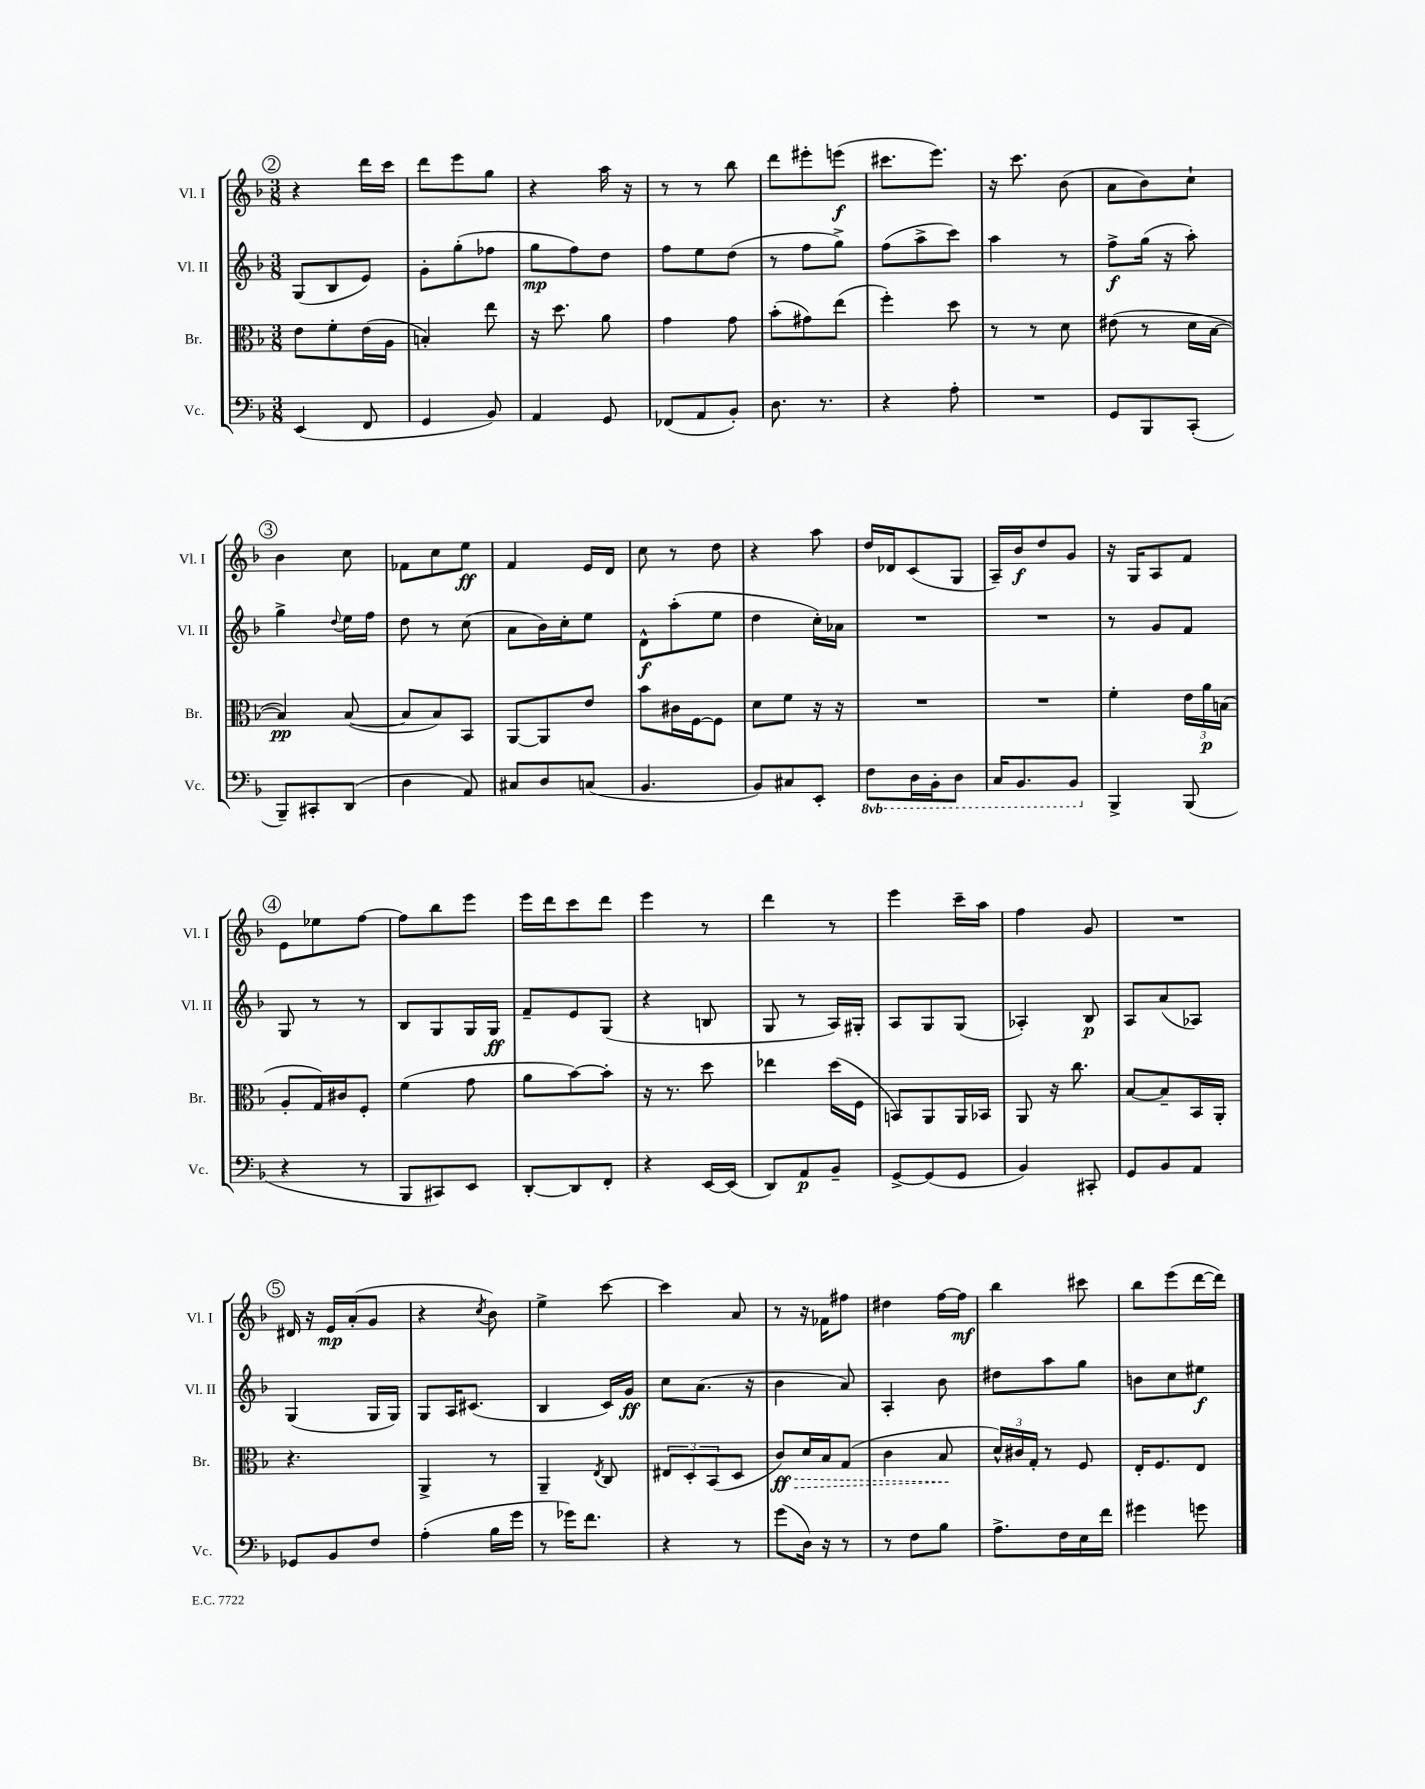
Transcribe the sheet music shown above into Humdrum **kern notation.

**kern	**kern	**kern	**kern
*staff4	*staff3	*staff2	*staff1
*clefF4	*clefC3	*clefG2	*clefG2
*k[b-]	*k[b-]	*k[b-]	*k[b-]
*M3/8	*M3/8	*M3/8	*M3/8
(4EE	8e	(8G	4r
.	8f'	8B-	.
8FF	(16e	8e)	16ddd
.	16A	.	16ccc
=	=	=	=
4GG	4B')	8g'	8ddd
.	.	(8gg'	8eee
8BB-)	8ee	8ff-	8gg
=	=	=	=
4AA	16r	8gg	4r
.	8.dd	.	.
.	.	8ff)	.
8GG	8a	8dd	16aa
.	.	.	16r
=	=	=	=
(8FF-	4g	8ff	8r
8AA	.	8ee	8r
8BB-')	8g	(8dd	8bb-
=	=	=	=
8.D	(8b-'	8r	8ddd
.	8g#)	8ff	8eee#'
8.r	.	.	.
.	(8ee	8gg^)	(8eee
=	=	=	=
4r	4ff')	(8ff	8.ccc#
.	.	8aa^	.
.	.	.	8.eee)
8A'	8dd	8ccc)	.
=	=	=	=
4.r	8r	4aa	16r
.	.	.	8.ccc
.	8r	.	.
.	8d	8r	(8b-
=	=	=	=
8GG	(8e#	8ff^	8a
8BBB-	8r	(16gg	8b-)
.	.	16r	.
(8CC'	16d	8aa')	8cc`
.	[16B-	.	.
=	=	=	=
8BBB-~)	4B-])	4gg^	4b-
8CC#'	.	.	.
.	.	8qqdd	.
(8DD	([8B-	16ee	8cc
.	.	16ff	.
=	=	=	=
4D	8B-]	8dd	8f-
.	8B-)	8r	8cc
8AA)	8BB-	(8cc	8ee
=	=	=	=
8C#	[8AA	8a	4f
8D	8AA]	16b-)	.
.	.	16cc'	.
(8C	8e	8ee	16e
.	.	.	16d
=	=	=	=
4.BB-	8b-	8d^^	8cc
.	16c#	(8aa'	8r
.	[16F	.	.
.	8F]	8ee	8dd
=	=	=	=
8BB-)	8d	4dd	4r
8C#	8f	.	.
8EE'	16r	16cc')	8aa
.	16r	16a-	.
=	=	=	=
8FF	4.r	4.r	16dd
.	.	.	16d-
16DD	.	.	(8c
16BBB-'	.	.	.
8DD	.	.	8G
=	=	=	=
16CC	4.r	4.r	16A~)
8.BBB-	.	.	16b-
.	.	.	8dd
8BBB-	.	.	8g
=	=	=	=
4BBB-^	4f'	8r	16r
.	.	.	16G
.	.	8g	8A
(8BBB-	24e	8f	8f
.	24a	.	.
.	(24B	.	.
=	=	=	=
4r	8A'	8G	8e
.	16G)	8r	8ee-
.	16c#	.	.
8r	8F'	8r	[8ff
=	=	=	=
8BBB-	(4f	8B-	8ff]
8CC#)	.	8G	8bb-
8EE	8g	16G	8eee
.	.	16G	.
=	=	=	=
[8DD'	8a	8f~	16eee
.	.	.	16ddd
8DD]	[8b-)	8e	8ccc
8FF'	8b-']	(8G	8ddd
=	=	=	=
4r	16r	4r	4eee
.	8.r	.	.
[16EE	8dd	8B	8r
(16EE]	.	.	.
=	=	=	=
8DD)	4ee-	8G	4ddd
8AA	.	8r	.
8BB-~	(16dd	16A)	8r
.	16F	16G#'	.
=	=	=	=
[8GG^	8BB)	8A	4eee
(8GG]	8AA	8G	.
8GG	16AA	(8G	16ccc~
.	16BB-	.	16aa
=	=	=	=
4BB-)	8AA	4A-')	4ff
.	16r	.	.
.	8.cc	.	.
8CC#'	.	8B-	8g
=	=	=	=
8GG	[8B-	8A	4.r
8BB-	8B-~]	(8a	.
8AA	16BB-	8A-)	.
.	16AA'	.	.
=	=	=	=
8GG-	4.r	(4G	16d#
.	.	.	16r
8BB-	.	.	16e
.	.	.	(16a'
8F	.	16G	8g
.	.	16G)	.
=	=	=	=
(4A'	4AA^	8G	4r
.	.	16A	.
.	.	(8.c#	.
.	.	.	8qcc
16B-	8r	.	8b-)
16g	.	.	.
=	=	=	=
8r	4AA~	4B-	4ee^
16g-)	.	.	.
8.f	.	.	.
.	8qE	.	.
.	8C	16c)	[8ccc
.	.	16g	.
=	=	=	=
4r	12E#	8cc	4ccc]
.	12D'	.	.
.	.	(8.a	.
.	(12BB-	.	.
8r	8D	.	8a
.	.	16r	.
=	=	=	=
(8g	8c)	4b-	8r
16D)	16d	.	16r
16r	16B-	.	16f-
8r	(8G	8a)	8ff#
=	=	=	=
8r	4c	4A'	4dd#
8F	.	.	.
8B-	8B-	8b-	[16ff
.	.	.	16ff]
=	=	=	=
8.A^	24d^^)	8dd#	4bb-
.	24c#	.	.
.	24G'	.	.
.	8r	8aa	.
16F	.	.	.
16E	8F	8gg	8ccc#
16f	.	.	.
=	=	=	=
4g#	16E'	8b	8bb-
.	8.F	.	.
.	.	8cc	(8eee
8g	8E	8ee#	[16ddd
.	.	.	16ddd])
==	==	==	==
*-	*-	*-	*-
